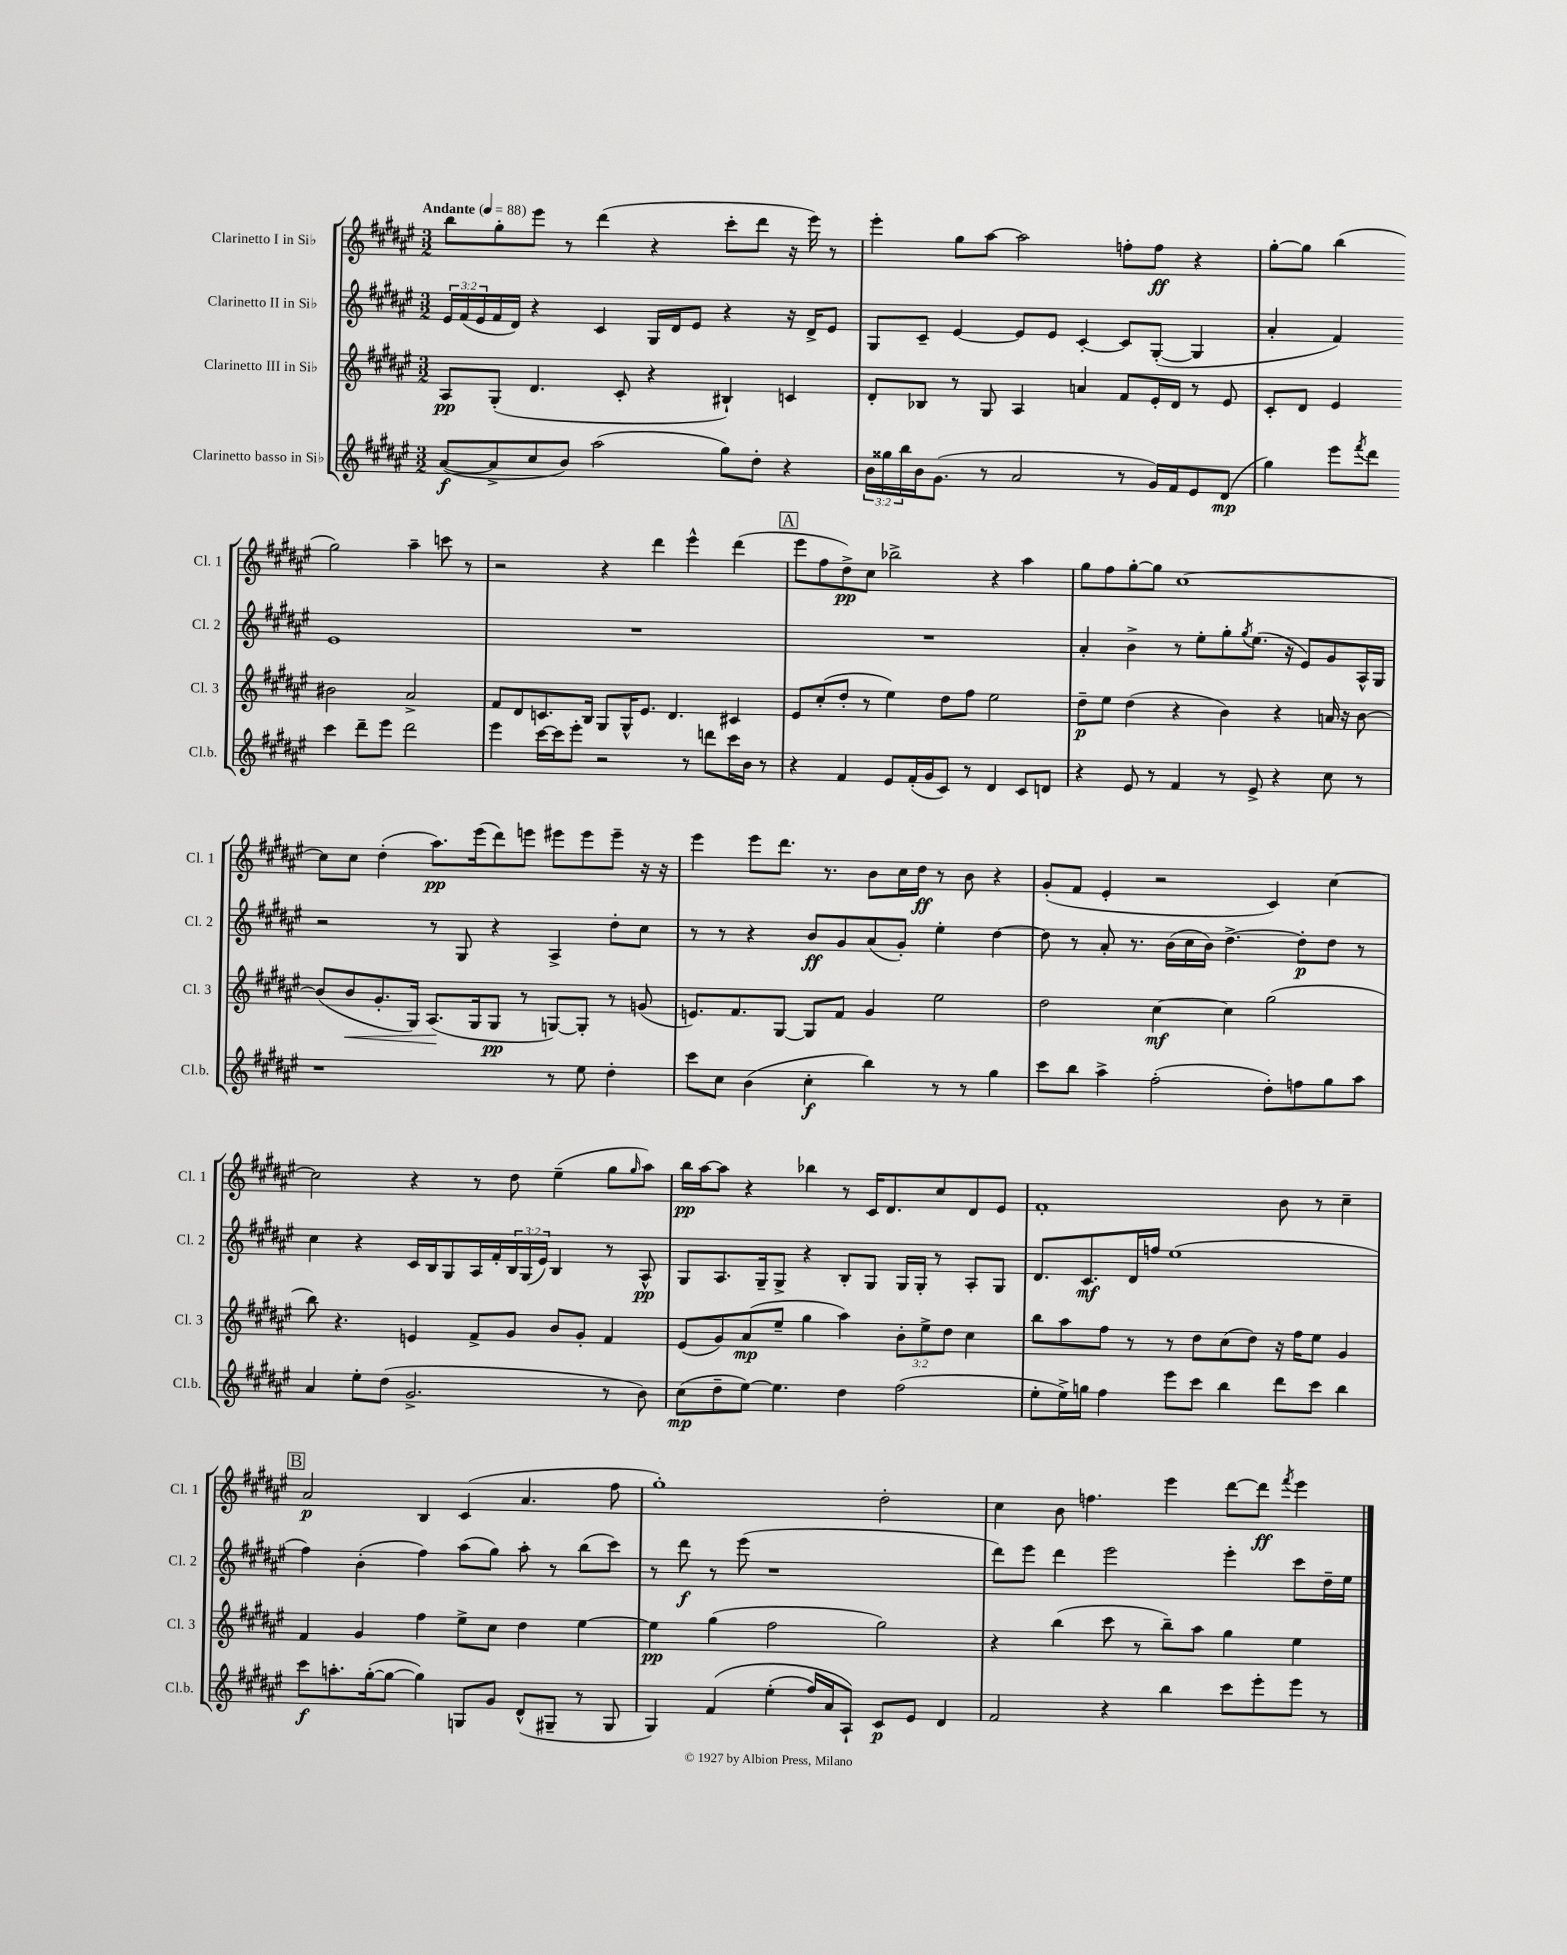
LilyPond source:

<<
\new StaffGroup <<
\new Staff = "s0" \with { instrumentName = "Clarinetto I in Sib" shortInstrumentName = "Cl. 1" } {
    \clef treble \key fis \major \numericTimeSignature \time 3/2 \tempo "Andante" 4 = 88
    b''8 gis''8-. eis'''8 r8 dis'''4( r4 cis'''8-. dis'''8 r16 eis'''16) r8 |
    eis'''4-. gis''8 ais''8~ ais''2 f''8-. f''8\ff r4 |
    gis''8~-. gis''8 b''4( gis''2) ais''4-- c'''8 r8 |
    r2 r4 dis'''4 eis'''4-^ dis'''4( |
    \mark \markup { \box "A" } eis'''8 fis''8 dis''8->\pp) cis''8 bes''2-> r4 ais''4 |
    gis''8 fis''8 gis''8~-. gis''8 cis''1~ |
    cis''8 cis''8 dis''4-.( ais''8.\pp) eis'''16( dis'''8) e'''8 eis'''8 eis'''8 eis'''8-- r16 r16 |
    eis'''4 eis'''8 dis'''8. r8. b'8 cis''16 dis''16\ff r8 b'8 r4 |
    gis'8-.( fis'8 eis'4-. r2 cis'4) cis''4~ |
    cis''2 r4 r8 dis''8 eis''4--( gis''8 \grace { gis''16 } ais''8) |
    b''16\pp ais''16~ ais''8 r4 bes''4 r8 cis'16 dis'8. cis''8 dis'8 eis'8 |
    fis'1-. b'8 r8 cis''4-- |
    \mark \markup { \box "B" } ais'2\p b4 cis'4( ais'4. fis''8 |
    gis''1-.) dis''2-. |
    cis''4 b'8 f''4. eis'''4 dis'''8~ dis'''8\ff \acciaccatura { fis'''8 } eis'''4 \bar "|." |
}
\new Staff = "s1" \with { instrumentName = "Clarinetto II in Sib" shortInstrumentName = "Cl. 2" } {
    \clef treble \key fis \major \numericTimeSignature \time 3/2 \override Staff.TupletNumber.text = #tuplet-number::calc-fraction-text
    \tuplet 3/2 { eis'16 fis'16( eis'16 } fis'16 dis'16) r4 cis'4 gis16 dis'16 eis'8 r4 r16 dis'16-> eis'8 |
    gis8 cis'8-- eis'4~ eis'8 eis'8 cis'4~-. cis'8 gis8~-.( gis4 |
    ais'4-. fis'4) eis'1 |
    R1. |
    \mark \markup { \box "A" } R1. |
    ais'4-. b'4-> r8 eis''8-. gis''8-. \acciaccatura { gis''8 } eis''8.( r16 eis'8) gis'8 ais16-^ gis16 |
    r2 r8 gis8 r4 ais4-> dis''8-. cis''8 |
    r8 r8 r4 b'8\ff gis'8 ais'8( gis'8-.) eis''4-. dis''4~ |
    dis''8 r8 ais'8-. r8. b'16( cis''16 b'16) dis''4.~-> dis''8-.\p dis''8 r8 |
    cis''4 r4 cis'16 b16 gis8 ais16 fis'16-. \tuplet 3/2 { b16 gis16( eis'16) } b4 r8 ais8-^\pp |
    gis8 ais8. gis16-- gis8-> r4 b8-. gis8 gis16 gis16-. r8 ais8-. gis8 |
    dis'8. cis'8.\mf dis'16 f''16 eis''1( |
    \mark \markup { \box "B" } fis''4) b'4-.( fis''4) ais''8( gis''8) ais''8-. r8 b''8( cis'''8) |
    r8 dis'''8\f r8 eis'''8( r1 |
    dis'''8) eis'''8 dis'''4 eis'''2 eis'''4-. cis'''8 dis''16-- eis''16 \bar "|." |
}
\new Staff = "s2" \with { instrumentName = "Clarinetto III in Sib" shortInstrumentName = "Cl. 3" } {
    \clef treble \key fis \major \numericTimeSignature \time 3/2 \override Staff.TupletNumber.text = #tuplet-number::calc-fraction-text
    ais8\pp gis8-.( dis'4. cis'8-. r4 bis4-!) c'4 |
    dis'8-. bes8 r8 gis8 ais4 a'4 fis'8 eis'16-. dis'16 r8 eis'8 |
    cis'8-. dis'8 eis'4 bis'2 ais'2-> |
    fis'8 dis'8 c'8. b16 gis8 gis16-^ eis'8. dis'4. cis'4 |
    \mark \markup { \box "A" } eis'8 cis''8-.( dis''8-. r8 eis''4) dis''8 fis''8 eis''2 |
    dis''8--\p eis''8 dis''4( r4 b'4) r4 a'16 r16 b'8~ |
    b'8( b'8\< gis'8.-. gis16) ais8.\!( gis16 gis8\pp r8 g8~) g8-. r8 g'8( |
    e'8.) fis'8. gis8~ gis8 fis'8 gis'4 eis''2 |
    dis''2 cis''4~\mf cis''4 gis''2( |
    b''8) r4. e'4 fis'8-> gis'8 b'8 gis'8-. fis'4 |
    eis'8( gis'8) ais'8\mp( eis''8-- gis''4 ais''4) \tuplet 3/2 { b'8-. eis''8-> dis''8 } cis''4 |
    b''8 ais''8 fis''8 r8 r8 dis''8 cis''8( dis''8) r16 fis''16 eis''8 gis'4 |
    \mark \markup { \box "B" } fis'4 gis'4 fis''4 eis''8-> cis''8 dis''4 eis''4~ |
    eis''4\pp gis''4( fis''2 gis''2) |
    r4 b''4( cis'''8 r8 b''8--) ais''8 gis''4 eis''4 \bar "|." |
}
\new Staff = "s3" \with { instrumentName = "Clarinetto basso in Sib" shortInstrumentName = "Cl.b." } {
    \clef treble \key fis \major \numericTimeSignature \time 3/2 \override Staff.TupletNumber.text = #tuplet-number::calc-fraction-text
    ais'8~\f( ais'8-> cis''8 b'8) ais''2( gis''8) dis''8-. r4 |
    \tuplet 3/2 { b'16 gisis''16 b''16 } b'16 gis'8.( r8 ais'2 r8 gis'16) fis'16 eis'8 dis'8\mp( |
    gis''4) eis'''8 \acciaccatura { fis'''8 } dis'''8 cis'''4 dis'''8-- eis'''8 dis'''2 |
    eis'''4 cis'''16~ cis'''16 eis'''8-. r2 r8 d'''8 cis'''16 b'16 r8 |
    \mark \markup { \box "A" } r4 fis'4 eis'8 fis'16-.( gis'16 cis'8) r8 dis'4 cis'8 d'8 |
    r4 eis'8 r8 fis'4 r8 eis'8-> r4 cis''8 r8 |
    r1 r8 eis''8 dis''4-. |
    cis'''8 cis''8 b'4( cis''4-.\f b''4) r8 r8 gis''4 |
    cis'''8 b''8 ais''4-> fis''2-.( dis''8-.) f''8 gis''8 ais''8 |
    ais'4 eis''8-. dis''8( gis'2.-> r8 b'8) |
    cis''8\mp( dis''8-- eis''8~) eis''4. dis''4 fis''2( |
    eis''8-. eis''16->) g''16 fis''4 eis'''8 cis'''8 b''4 dis'''8 cis'''8 b''4 |
    \mark \markup { \box "B" } cis'''8\f a''8.-. gis''16~-.( gis''8~ gis''4) g8 gis'8 dis'8-^( gis8-- r8 gis8 |
    gis4) fis'4\( eis''4-.( fis''16) ais'16 ais8-!\) cis'8\p eis'8 dis'4 |
    fis'2 r4 b''4 cis'''8 eis'''8-. eis'''8 r8 \bar "|." |
}
>>
>>
\layout { \context { \Score \remove "Bar_number_engraver" } }
